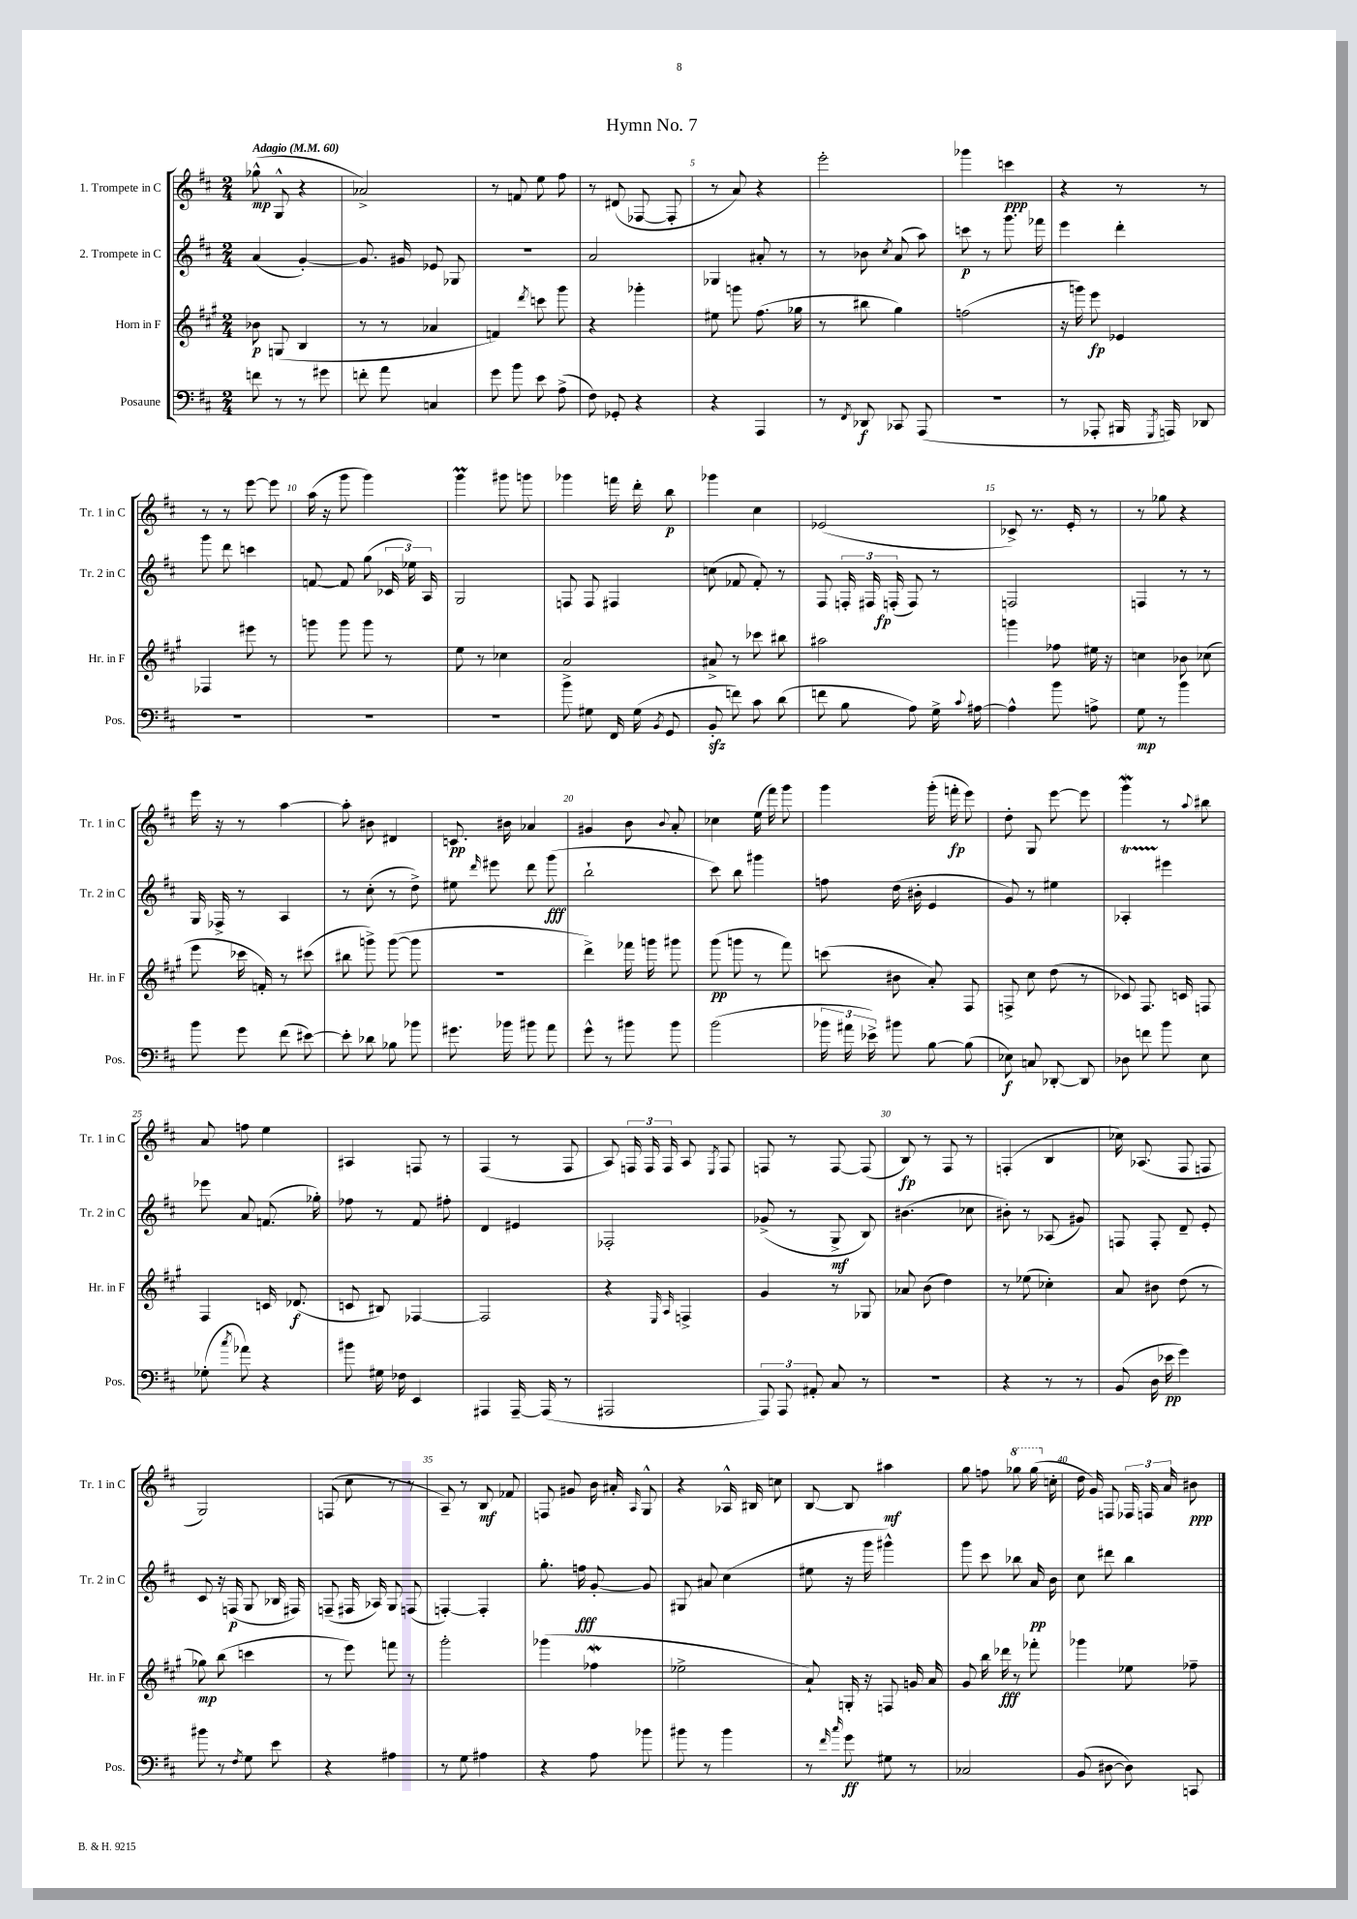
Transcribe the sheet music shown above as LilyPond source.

\header { title = "Hymn No. 7" }
<<
\new StaffGroup <<
\new Staff = "s0" \with { instrumentName = "1. Trompete in C" shortInstrumentName = "Tr. 1 in C" } {
    \clef treble \key d \major \numericTimeSignature \time 2/4 \tempo "Adagio" 4 = 60
    \autoBeamOff ges''8-^\mp( g8-^ r4 |
    aes'2->) |
    r8 f'8 e''8 fis''8 |
    r8 dis'8( fes8~ fes8-. |
    r8 a'8) r4 |
    e'''2-. |
    ges'''4 c'''4\ppp |
    r4 r8 r8 |
    r8 r8 e'''8~ e'''8 |
    a''16( r16 g'''8 g'''4) |
    g'''4\prall gis'''8 g'''8 |
    ges'''4 f'''16 d'''16-. b''8\p |
    ges'''4 cis''4 |
    ees'2( |
    ces'8->) r8. e'16-. r8 |
    r8 ges''8 r4 |
    e'''16 r16 r8 a''4~ |
    a''8-. bis'8 dis'4 |
    c'8.\pp bis'16 aes'4 |
    gis'4 b'8 \appoggiatura { b'8 } a'8-. |
    ces''4 e''16( fis'''16) g'''8 |
    g'''4 g'''16-.( f'''16-.\fp e'''8) |
    d''8-. g8 e'''8~ e'''8 |
    g'''4\mordent r8 \appoggiatura { a''8 } bis''8 |
    a'8 f''8 e''4 |
    ais4 f8 r8 |
    fis4( r8 fis8 |
    a8) \tuplet 3/2 { f16 f16 f16 } a8 \acciaccatura { e8 } f8 |
    f8 r8 f8~ f8( |
    b8\fp) r8 fis8 r8 |
    f4-.( b4 |
    ces''16) aes8.( fis8 f8 |
    g2) |
    f8( cis''8 r8 r8 |
    a8--) r8 b8\mf fes'8 |
    f8 gis'8 b'16 ais'16-. \grace { a16 } g8-^ |
    r4 aes16-^ bis16 c''8 |
    b8~ b8 ais''4\mf |
    g''8 f''8 \ottava #1 ges'''8 ges'''16( \ottava #0 c''16-. |
    d''16 g'16) f8 \tuplet 3/2 { fes16 f16 a'16 } bis'8\ppp \bar "|." |
}
\new Staff = "s1" \with { instrumentName = "2. Trompete in C" shortInstrumentName = "Tr. 2 in C" } {
    \clef treble \key d \major \numericTimeSignature \time 2/4
    \autoBeamOff a'4( g'4~-.) |
    g'8. gis'16 ees'8 ges8 |
    R2 |
    a'2 |
    ges4 ais'8-. r8 |
    r8 bes'8 \acciaccatura { cis''8 } a'8( a''8) |
    c'''8\p r8 g'''8. fes'''16 |
    e'''4 d'''4-. |
    g'''8 d'''8 c'''4 |
    f'8~ f'8 g''8( \tuplet 3/2 { ces'16 ees''16) a16 } |
    g2 |
    f8 f8 fis4 |
    c''8( fes'8 fes'8-.) r8 |
    fis8 \tuplet 3/2 { f16-. fis16 f16-.\fp( } f8) r8 |
    f2 |
    f4 r8 r8 |
    g16 fes16-> r8 a4 |
    r8 cis''8-.( r8 d''8->) |
    eis''8 \grace { d'''16 } eis'''8 d'''8 g'''8\fff( |
    b''2-! |
    cis'''8) b''8 gis'''4 |
    f''8 d''16( bis'16-. e'4 |
    g'8) r8 eis''4 |
    aes4-.\startTrillSpan eis'''4\stopTrillSpan |
    ees'''8 a'8 f'8.( ges''16-.) |
    fes''8 r8 fis'8 fis''8-. |
    d'4 eis'4 |
    fes2-. |
    ges'8->( r8 g8->\mf b8) |
    bis'4.( ces''8 |
    bis'8-.) r8 aes8( gis'8) |
    f8 f8-. d'8-- e'8-. |
    cis'8 r16 f16\p( g8 bes16 fis16) |
    f8--( fis16 aes16) g8 f8( |
    f4~-.) f4-. |
    g''8.-. f''16\fff g'8~-. g'8 |
    gis8 ais'8 cis''4( |
    eis''8 r16 g'''16 gis'''4-^) |
    g'''8 cis'''8 bes''8 a'16\pp b'16 |
    cis''8 dis'''8 b''4 \bar "|." |
}
\new Staff = "s2" \with { instrumentName = "Horn in F" shortInstrumentName = "Hr. in F" } {
    \clef treble \key a \major \numericTimeSignature \time 2/4
    \autoBeamOff bes'8\p g8( b4 |
    r8 r8 aes'4 |
    f'4) \acciaccatura { d'''8 } c'''8 gis'''8 |
    r4 ges'''4-. |
    eis''8 g'''8 fis''8.( ges''16 |
    r8 bis''8 gis''4) |
    f''2( |
    r16 g'''16) e'''8\fp ees'4 |
    fes4 eis'''8 r8 |
    g'''8 g'''8 g'''8 r8 |
    e''8 r8 ces''4 |
    a'2 |
    ais'8-> r8 ces'''8 bis''8 |
    ais''2 |
    g'''4 fes''8 eis''16 r16 |
    c''4 bes'8 ces''8( |
    e'''8 ces'''16 f'16-.) r8 cis'''8( |
    bis''8 g'''8->) g'''8~( g'''8 |
    R2 |
    d'''4->) fes'''16 g'''16 gis'''8 |
    gis'''8\pp( g'''8 r8 fis'''8) |
    c'''8( bis'8 a'8-.) fis8 |
    f8-> cis''8 d''8( r8 |
    ces'8) fis8. c'16 f8 |
    fis4 c'16 des'8.\f( |
    c'8 bis8) fes4~ |
    fes2 |
    r4 \grace { e16 a16 } f4-> |
    gis'4 r8 ges8 |
    aes'8 b'8( d''4) |
    r8 ees''8( ces''4-.) |
    a'8 bis'8 d''8( r8 |
    ges''8\mp) b''8( c'''4 |
    r8 e'''8) f'''8 r8 |
    gis'''2-. |
    ges'''4( fes''4\mordent |
    ees''2-> |
    a'8-!) g16-. r16 f8 g'16 a'16 |
    gis'8 b''16 des'''16\fff r8 fes'''8-. |
    ges'''4 ees''8 fes''8-- \bar "|." |
}
\new Staff = "s3" \with { instrumentName = "Posaune" shortInstrumentName = "Pos." } {
    \clef bass \key d \major \numericTimeSignature \time 2/4
    \autoBeamOff f'8 r8 r8 gis'8 |
    f'8-. a'8 c4 |
    g'8 b'8 e'8 a8->( |
    fis8) ges,8-. r4 |
    r4 a,,4 |
    r8 \acciaccatura { fis,8 } des,8\f ces,8 a,,8( |
    R2 |
    r8 aes,,8-. bis,,16 \acciaccatura { g,,8 } a,,16) des,8 |
    R2 |
    R2 |
    R2 |
    b'8-> gis8 fis,16 gis16( \acciaccatura { b,8 } g,8 |
    b,8-.\sfz f'8) cis'8 d'8( |
    f'8 b8 a8) g16-> \appoggiatura { cis'8 } ais16~ |
    ais4-^ b'8 a8-> |
    g8\mp r8 b'4 |
    b'8 g'8 fis'8( eis'8~) |
    eis'8-. des'8 bes8 bes'8 |
    gis'8. bes'16 bis'8 a'8 |
    g'8-^ r8 bis'8 bis'8 |
    b'2( |
    \tuplet 3/2 { bes'16 ais'16 ees'16->) } bis'8 b8~ b8( |
    ees8\f) c8 des,8~-. des,8 |
    des8 f'8 b'8 e8 |
    ges8-.( \acciaccatura { cis''8 } aes'8) r4 |
    bis'8 gis16 fes16 e,4 |
    ais,,4 ais,,16~-- ais,,16( r8 |
    ais,,2 |
    \tuplet 3/2 { a,,8) a,,8 ais,8-. } cis8 r8 |
    r2 |
    r4 r8 r8 |
    b,8( d16 ees'16\pp g'4) |
    bis'8 r8 \acciaccatura { fis8 } g8 e'8 |
    r4 ais4 |
    r8 g8 ais4 |
    r4 a8 bes'8 |
    bis'8 r8 bis'4 |
    r8 \grace { fis'16 cis''16 } g'8\ff gis8 r8 |
    ces2 |
    b,8( dis8~ dis8) c,8 \bar "|." |
}
>>
>>
\layout { \context { \Score \override BarNumber.break-visibility = ##(#f #t #t) barNumberVisibility = #(every-nth-bar-number-visible 5) } }
